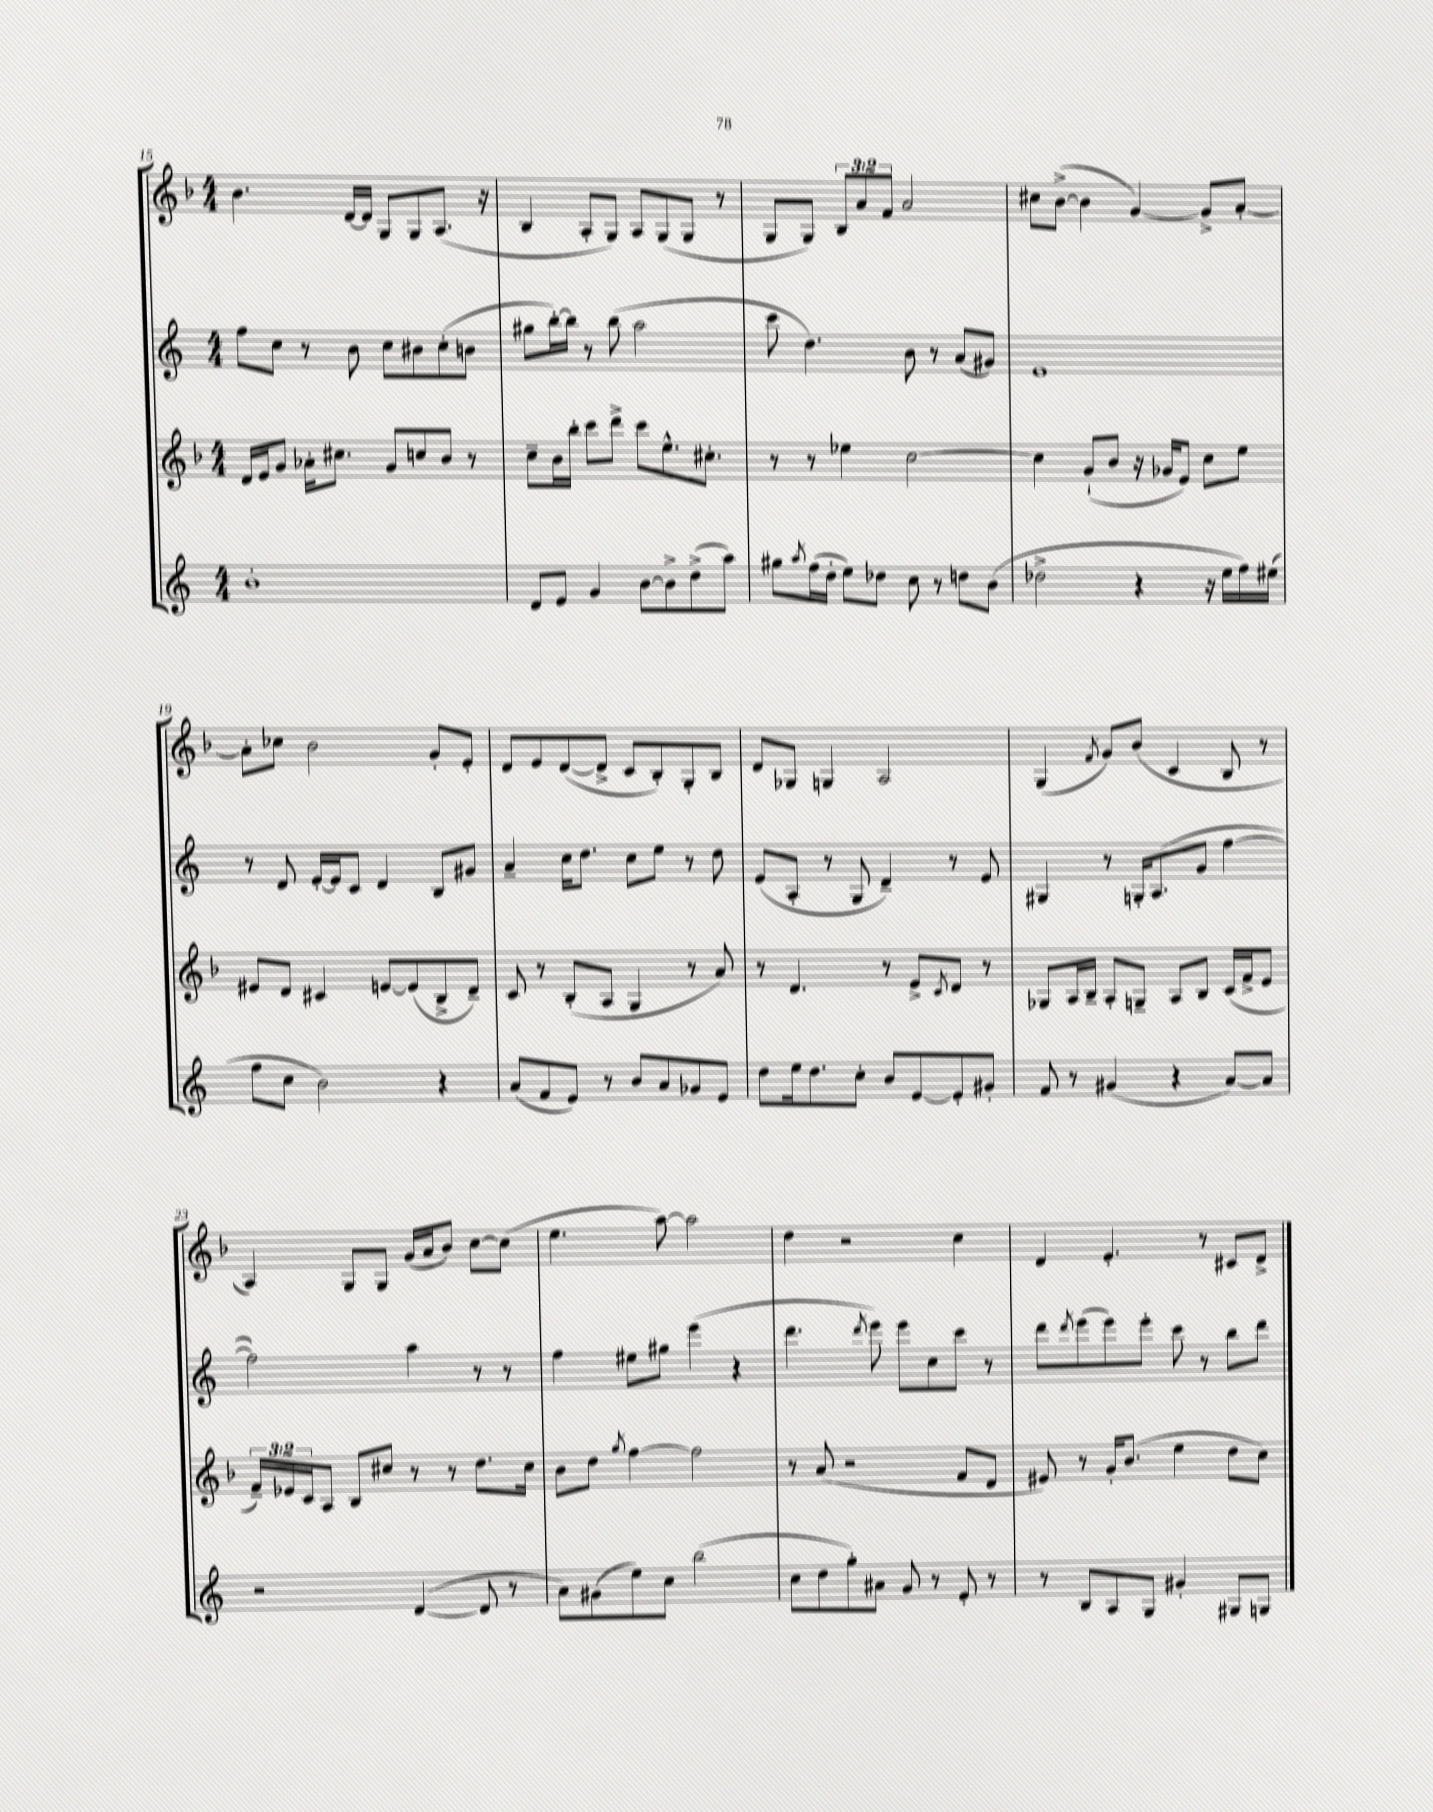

**kern	**kern	**kern	**kern
*staff4	*staff3	*staff2	*staff1
*clefG2	*clefG2	*clefG2	*clefG2
*k[]	*k[b-]	*k[]	*k[b-]
*M4/4	*M4/4	*M4/4	*M4/4
1b'	16d	8ff	4.b-
.	16e	.	.
.	8g	8cc	.
.	16a-'	8r	.
.	8.cc#	.	.
.	.	8b	[16d
.	.	.	16d]
.	8g	8cc	8G
.	8cc	8b#	8G
.	8b-	(8cc'	(8.A
.	8r	8b	.
.	.	.	16r
=	=	=	=
8d	8cc~	8gg#	4B-
8e	16b-	[16bb')	.
.	16bb-'	16bb]	.
4g	8ccc	8r	8A'
.	8ddd^	(8bb	8G)
[8b	8ccc	2aa	8A
8b^]	8.ee^^	.	(8G
(8dd^	.	.	8G
.	8.cc#'	.	.
8aa)	.	.	8r
=	=	=	=
8gg#	8r	8ccc	8G
8qaa	.	.	.
(16ff	8r	4.dd)	8G)
16dd'	.	.	.
8ee)	4ee-	.	12B-
.	.	.	12a
8dd-	.	.	.
.	.	.	12f
8cc	[2cc	8b	2a
8r	.	8r	.
8dd	.	(8a	.
(8b	.	8g#)	.
=	=	=	=
2dd-^	4cc]	1e	8cc#
.	.	.	([8b-^
.	(8g`	.	4b-]
.	8b-	.	.
4r	16r	.	[4g)
.	16g-	.	.
.	8e)	.	.
16r	8cc	.	8g^]
16ee	.	.	.
16ff)	8ee	.	[8a'
(16ee#	.	.	.
=	=	=	=
8ff	8e#	8r	8a']
8cc	8d	8d	8cc-
2b)	4c#	[16e'	2b-
.	.	16e]	.
.	.	8c	.
.	[8e	4d	.
.	(8e]	.	.
4r	8B-^	8B	8g'
.	8d~)	8g#	8e'
=	=	=	=
(8a	8c	4a~	8d
8f	8r	.	8e
8e)	(8B-'	16cc	([8d
.	.	8.dd	.
8r	8A	.	8d^]
8b	4G	8cc	8c
8a	.	8ee	8B-')
8g-	8r	8r	8G'
8e	8a)	8dd	8B-
=	=	=	=
8dd	8r	(8e	8d
16ee	4.d	8A'	8G-
8.dd	.	.	.
.	.	8r	4G
8cc'	.	8G	.
8b	8r	4d~)	2A
[8e	8e^	.	.
.	8qc	.	.
8e']	8d	8r	.
8g#'	8r	8e	.
=	=	=	=
8f	8G-	4G#	(4G
8r	16A	.	.
.	16B-~	.	.
.	.	.	8qf
(4g#	8A'	8r	8g)
.	8G~	16G'	(8b-
.	.	(8.A	.
4r	8A	.	4c
.	8B-	8g	.
[8a)	(16c	[4ff	8B-
.	16f^	.	.
8a]	8e	.	8r
=	=	=	=
2r	24f~)	2ff])	4A)
.	24e-	.	.
.	24c	.	.
.	8A	.	.
.	8B-	.	8G
.	8cc#	.	8G
([4d	8r	4aa	(16g
.	.	.	16a
.	8r	.	8b-)
8d]	8.dd	8r	[8cc
8r	.	8r	(8cc]
.	16cc#	.	.
=	=	=	=
8a)	8b-	4ff	4.ee
(8g#	8dd	.	.
.	8qgg	.	.
8ee)	[4ff	8ee#	.
8cc	.	8gg#	[8aa)
(2bb	2ff]	(4eee	2aa]
.	.	4r	.
=	=	=	=
8cc	8r	4.ddd	4dd
8dd	(8a	.	.
8gg')	2r	.	2r
.	.	8qddd	.
8a#	.	8eee)	.
8g	.	8eee	.
8r	.	8cc	.
8e'	8f	8ccc	4cc
8r	8d	8r	.
=	=	=	=
8r	8e#)	8ddd	4d
.	.	8qddd	.
8B	8r	(8eee	.
8A	16g'	8eee)	4.e'
.	(8.b-	.	.
8G	.	8eee'	.
4g#'	4ee	8ccc	.
.	.	8r	8r
8G#	8dd	8bb	8c#
8G	8cc)	8ddd	8d^
==	==	==	==
*-	*-	*-	*-
